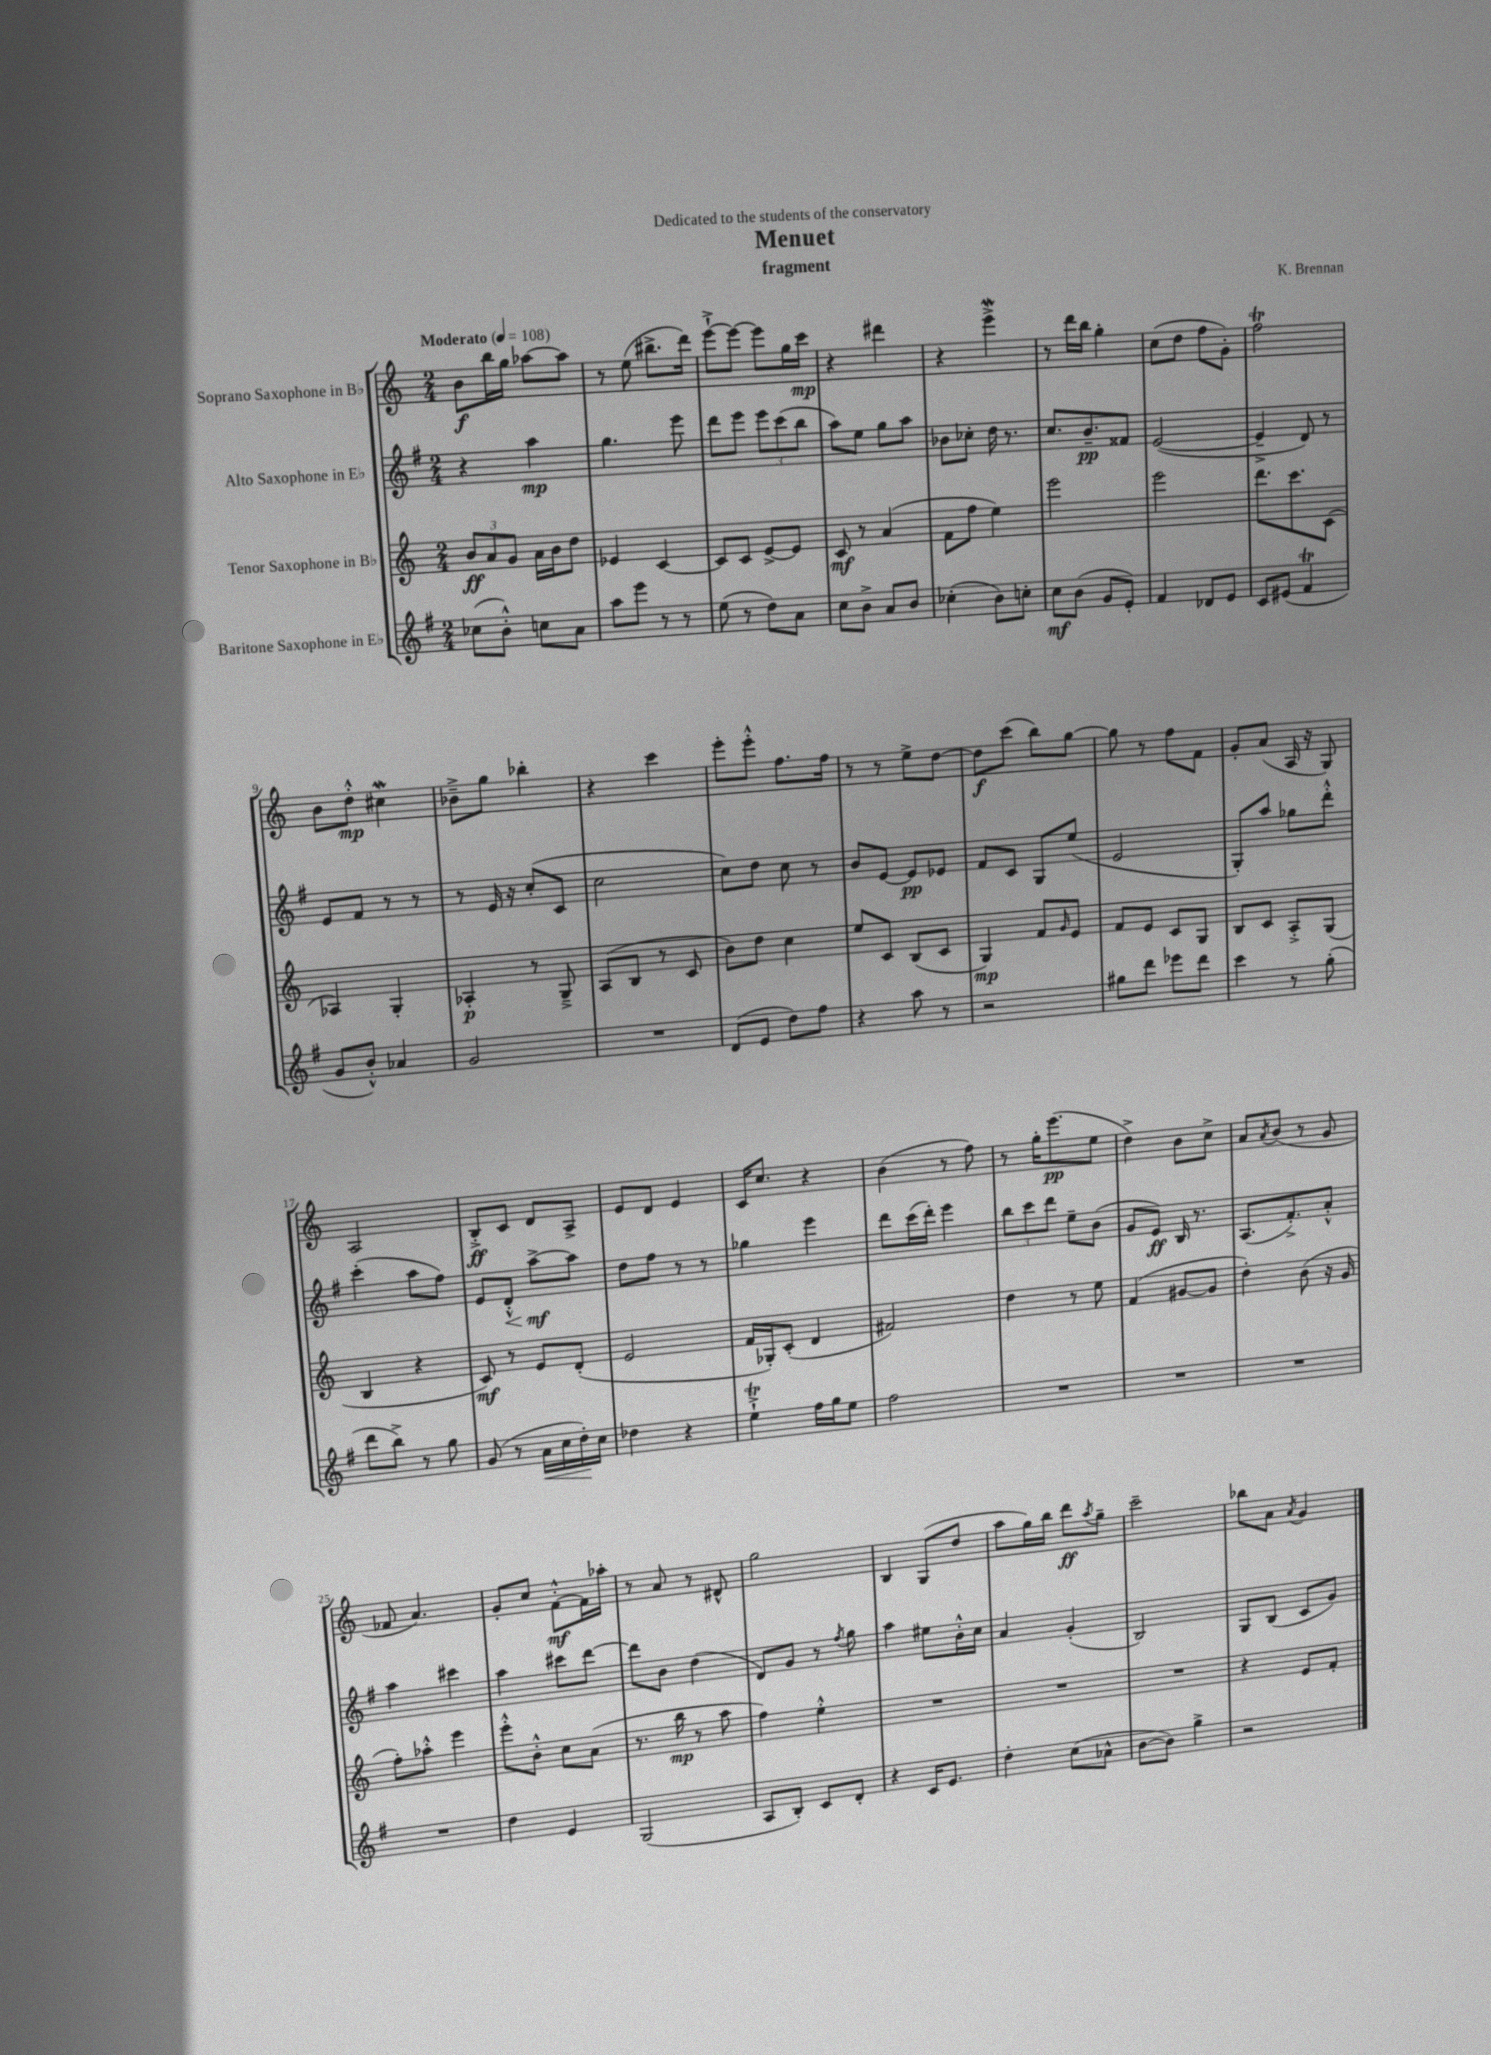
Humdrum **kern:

**kern	**kern	**kern	**kern
*staff4	*staff3	*staff2	*staff1
*clefG2	*clefG2	*clefG2	*clefG2
*k[f#]	*k[]	*k[f#]	*k[]
*M2/4	*M2/4	*M2/4	*M2/4
*MM108	*MM108	*MM108	*MM108
(8cc-\L	12b/L	4r	8b\L
.	12a/	.	.
8b'^^\J)	.	.	16bb\L
.	12g/J	.	.
.	.	.	16gg\JJ
8cc\L	16a\LL	4aa\	[8aa-\L
.	16b\J	.	.
8a\J	8dd\J	.	8aa-\]J
=	=	=	=
8aa\L	4e-/	4.gg\	8r
8eee\J	.	.	(8ee\
8r	[4c/	.	8.bb#^\L
8r	.	8eee\	.
.	.	.	16ddd\Jk)
=	=	=	=
(8ee\	8c/]L	8ddd\L	[8eee`^\L
8r	8c/J	8eee\J	8eee\_J
8dd\L)	[8e^/L	12eee\L	8eee\]L
.	.	(12ccc\	.
8a\J	8e/]J	.	16gg\L
.	.	12bb\J	.
.	.	.	16ccc\JJ
=	=	=	=
8cc\L	8c/	8aa\L)	4r
8b^\J	8r	8ee\J	.
8a/L	(4a/	8gg\L	4ddd#\
8b/J	.	8aa\J	.
=	=	=	=
(4cc-'\	8f\L	8b-\L	4r
.	8ff\J	8cc-'\J	.
8b\L)	4ee\)	16dd\	4eee^\
.	.	8.r	.
8cc'\J	.	.	.
=	=	=	=
8cc\L	2eee\	8.cc/L	8r
(8b\J	.	.	16ddd\LL
.	.	8.b~/	16bb\JJ
8g/L	.	.	4gg'\
8e'/J)	.	8f##/J	.
=	=	=	=
4f#/	2eee\	([2e/	(8cc\L
.	.	.	8dd\J
8d-/L	.	.	8ff\L
8e/J	.	.	8g'\J)
=	=	=	=
8c/L	8.ddd\L	4e~^/]	2ff\
(8e#/J	.	.	.
.	8.ccc\	.	.
4f#/	.	8d/)	.
.	(8c\J	8r	.
=	=	=	=
8g/L	4A-/)	8e/L	8b\L
8b'^^/J)	.	8f#/J	8dd'^^\J
4a-/	4G'/	8r	4cc#\
.	.	8r	.
=	=	=	=
2g/	4A-'/	8r	8b-~^\L
.	.	16e/	8gg\J
.	.	16r	.
.	8r	(8cc'/L	4bb-'\
.	8G~^/	8c/J	.
=	=	=	=
2r	(8A/L	2cc\	4r
.	8B/J	.	.
.	8r	.	4ccc\
.	8c/	.	.
=	=	=	=
(8d/L	8b\L)	8cc\L)	8eee'\L
8e/J	8dd\J	8dd\J	8eee'^^\J
8dd\L)	4cc\	8cc\	8.ff\L
8ff#\J	.	8r	.
.	.	.	16ff\Jk
=	=	=	=
4r	8ee/L	8b/L	8r
.	8c/J	[8e/J	8r
8aa\	(8B/L	8e/]L	8ee^\L
8r	8c/J	8e-/J	[8dd\J
=	=	=	=
2r	4G/)	8f#/L	8dd\]L
.	.	8c/J	(8ccc\J
.	8f/L	8G/L	8bb\L)
.	16qqg/	.	.
.	8e/J	(8ee/J	[8gg\J
=	=	=	=
8gg#\L	8f/L	2e/	8gg\]
8ddd\J	8e/J	.	8r
8eee-\L	8c/L	.	8ff\L
8ddd\J	8G/J	.	8f\J
=	=	=	=
4ccc\	8B/L	8G'/L)	8g'/L
.	8c/J	8aa/J	(8a/J
8r	8A'^/L	8gg-\L	16A/
.	.	.	16r
(8gg'\	(8G/J	8ddd'^^\J	8G/)
=	=	=	=
8ddd\L	4B/	(4ccc'\	2A/
8bb^\J)	.	.	.
8r	4r	8aa\L	.
8gg\	.	8ff#\J)	.
=	=	=	=
(8g/	8c/)	8e/L	8B'^/L
8r	8r	8d'^^/J	8c/J
16a\LL	8e/L	[8aa^\L	8d/L
16cc\	.	.	.
16dd'\)	(8d'/J	8aa\]J	8A^/J
16cc\JJ	.	.	.
=	=	=	=
4dd-\	2e/	8dd\L	8e/L
.	.	8ff#\J	8d/J
4r	.	8r	4e/
.	.	8r	.
=	=	=	=
4ee`^\	16f/LL	4gg-\	16c/LK
.	16G-'/J)	.	8.cc/J
.	(8c'/J	.	.
16ff#\LL	4d/	4eee\	4r
16gg\J	.	.	.
8ee\J	.	.	.
=	=	=	=
2ff#\	2f#/)	8ddd\L	(4b\
.	.	(16ccc\L	.
.	.	16ddd'\JJ)	.
.	.	4eee\	8r
.	.	.	8ff\)
=	=	=	=
2r	4dd\	12bb\L	8r
.	.	12ccc\	.
.	.	.	16gg'\LK
.	.	12ddd\J	.
.	.	.	(8.eee\
.	8r	8ee~\L	.
.	8ee\	(8b\J	8ee\J
=	=	=	=
2r	(4f/	8g/L	4dd^\)
.	.	8e/J)	.
.	[8g#/L	16B/	8b\L
.	.	8.r	.
.	8g#/]J	.	8cc^\J
=	=	=	=
2r	4dd'\)	(8.A/L	8a/L
.	.	.	8qa/
.	.	.	(8b/J
.	.	8.f#'^/)	.
.	(8b\	.	8r
.	16r	8a'^^/J	8g/
.	16g/	.	.
=	=	=	=
2r	8ff'\L)	4aa\	8f-/
.	8aa-'^^\J	.	4.a/)
.	4eee\	4ccc#\	.
=	=	=	=
4dd\	8eee'^^\L	4aa\	8g'/L
.	8b'^^\J	.	8cc/J
4e/	8cc\L	8ccc#\L	[8f'^^\L
.	(8a\J	[8ddd\J	16f\]L
.	.	.	16aa-'\JJ
=	=	=	=
(2G/	8.r	8ddd\]L	8r
.	.	8b\J	8a/
.	16bb\	.	.
.	8r	(4dd\	8r
.	8aa\	.	8d#^^/
=	=	=	=
8A/L	4ff\)	8d/L)	2gg\
8B'/J)	.	8g/J	.
8c/L	4ee'^^\	8r	.
.	.	8qff#/	.
8d'/J	.	8gg\	.
=	=	=	=
4r	2r	4aa\	4B/
16c/LK	.	8ee#\L	(8G/L
8.e/J	.	.	.
.	.	16b'^^\L	8dd/J
.	.	16cc\JJ	.
=	=	=	=
4dd'\	2r	4a/	8aa\L
.	.	.	16gg\L)
.	.	.	16bb\JJ
(8cc\L	.	(4g'/	8ddd\L
.	.	.	8qaa/
8a-^^\J	.	.	8gg~\J
=	=	=	=
[8b\L	2r	2B/)	2ccc~\
8b\]J)	.	.	.
4gg^\	.	.	.
=	=	=	=
2r	4r	8G/L	8bb-\L
.	.	(8B/J	8a\J
.	.	.	8qa/
.	8e/L	8c/L	4g/
.	8f'/J	8g/J)	.
==	==	==	==
*-	*-	*-	*-
